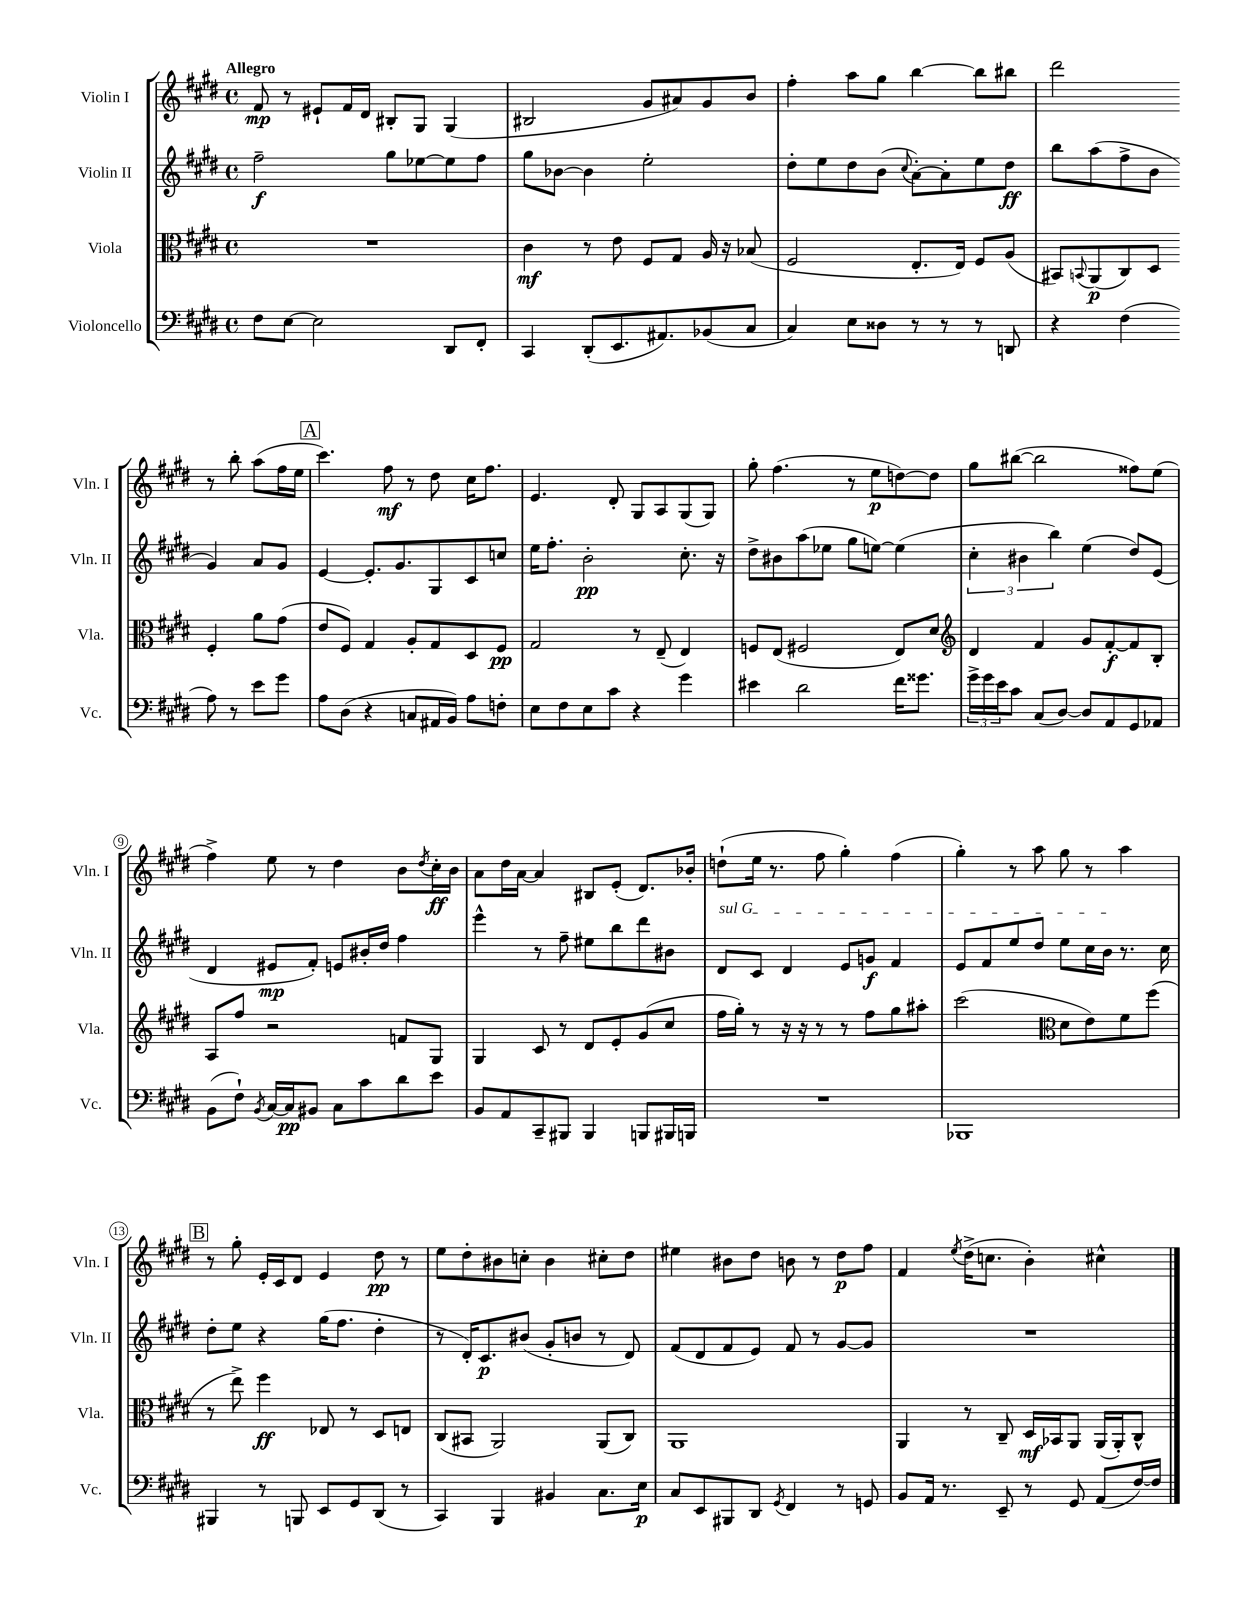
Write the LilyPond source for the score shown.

<<
\new StaffGroup <<
\new Staff = "s0" \with { instrumentName = "Violin I" shortInstrumentName = "Vln. I" } {
    \clef treble \key e \major \defaultTimeSignature \time 4/4 \tempo "Allegro"
    fis'8\mp r8 eis'8-! fis'16 dis'16 bis8-. gis8 gis4( |
    bis2 gis'8 ais'8) gis'8 b'8 |
    fis''4-. a''8 gis''8 b''4~ b''8 bis''8 |
    dis'''2 r8 b''8-. a''8( fis''16 e''16 |
    \mark \markup { \box "A" } cis'''4.) fis''8\mf r8 dis''8 cis''16 fis''8. |
    e'4. dis'8-. gis8 a8 gis8( gis8) |
    gis''8-. fis''4.( r8 e''8\p d''8~) d''8 |
    gis''8 bis''8~( bis''2 fisis''8) e''8( |
    fis''4->) e''8 r8 dis''4 b'8 \acciaccatura { dis''8 } cis''16-.\ff b'16 |
    a'8 dis''16 a'16~ a'4 bis8 e'8-.( dis'8.) bes'16-. |
    d''8-!( e''16 r8. fis''8 gis''4-.) fis''4( |
    gis''4-.) r8 a''8 gis''8 r8 a''4 |
    \mark \markup { \box "B" } r8 gis''8-. e'16-. cis'16 dis'8 e'4 dis''8\pp r8 |
    e''8 dis''8-. bis'8 c''8-. bis'4 cis''8-. dis''8 |
    eis''4 bis'8 dis''8 b'8 r8 dis''8\p fis''8 |
    fis'4 \acciaccatura { e''8 } dis''16->( c''8. b'4-.) cis''4-^ \bar "|." |
}
\new Staff = "s1" \with { instrumentName = "Violin II" shortInstrumentName = "Vln. II" } {
    \clef treble \key e \major \defaultTimeSignature \time 4/4
    fis''2--\f gis''8 ees''8~ ees''8 fis''8 |
    gis''8 bes'8~ bes'4 e''2-. |
    dis''8-. e''8 dis''8 b'8( \appoggiatura { cis''8 } a'8~-.) a'8-. e''8 dis''8\ff |
    b''8 a''8( fis''8-> b'8 gis'4) a'8 gis'8 |
    \mark \markup { \box "A" } e'4~ e'8.-. gis'8. gis8 cis'8 c''8 |
    e''16 fis''8.-. b'2-.\pp cis''8.-. r16 |
    dis''8-> bis'8 a''8( ees''8 gis''8 e''8~) e''4( |
    \tuplet 3/2 { cis''4-. bis'4 b''4) } e''4( dis''8) e'8( |
    dis'4 eis'8\mp fis'8-.) e'8 bis'16-. dis''16 fis''4 |
    e'''4-^ r8 fis''8-- eis''8 b''8 dis'''8 bis'8 |
    \once \override TextSpanner.bound-details.left.text = \markup { \italic "sul G" } dis'8\startTextSpan cis'8 dis'4 e'8 g'8\f fis'4 |
    e'8 fis'8 e''8 dis''8 e''8 cis''16 b'16\stopTextSpan r8. cis''16 |
    \mark \markup { \box "B" } dis''8-. e''8 r4 gis''16( fis''8. dis''4-. |
    r8 dis'16-.) cis'8.\p bis'8( gis'8-. b'8 r8 dis'8) |
    fis'8( dis'8 fis'8 e'8) fis'8 r8 gis'8~ gis'8 |
    R1 \bar "|." |
}
\new Staff = "s2" \with { instrumentName = "Viola" shortInstrumentName = "Vla." } {
    \clef alto \key e \major \defaultTimeSignature \time 4/4
    R1 |
    cis'4\mf r8 e'8 fis8 gis8 a16 r16 bes8( |
    fis2 e8.-. e16) fis8 a8( |
    bis,8) \appoggiatura { b,8 } a,8\p( cis8) dis8 fis4-. a'8 gis'8( |
    \mark \markup { \box "A" } e'8 fis8) gis4 a8-. gis8 dis8 fis8\pp |
    gis2 r8 e8--( e4) |
    f8 e8( fis2 e8) dis'8 |
    \clef treble dis'4 fis'4 gis'8 fis'8~-.\f fis'8 b8-. |
    a8 fis''8 r2 f'8 gis8 |
    gis4 cis'8 r8 dis'8 e'8-. gis'8( cis''8 |
    fis''16 gis''16-.) r8 r16 r16 r8 r8 fis''8 gis''8 ais''8-. |
    cis'''2( \clef alto dis'8 e'8) fis'8 fis''8( |
    \mark \markup { \box "B" } r8 e''8->) fis''4\ff ees8 r8 dis8 e8 |
    cis8( bis,8 a,2) a,8( cis8) |
    a,1 |
    a,4 r8 cis8-- dis16\mf bes,16 a,8 a,16( a,16-.) cis8-^ \bar "|." |
}
\new Staff = "s3" \with { instrumentName = "Violoncello" shortInstrumentName = "Vc." } {
    \clef bass \key e \major \defaultTimeSignature \time 4/4
    fis8 e8~ e2 dis,8 fis,8-. |
    cis,4 dis,8-.( e,8. ais,8.) bes,8( cis8 |
    cis4) e8 disis8 r8 r8 r8 d,8 |
    r4 fis4( a8) r8 e'8 gis'8 |
    \mark \markup { \box "A" } a8 dis8( r4 c8 ais,16 b,16) a8 f8-. |
    e8 fis8 e8 cis'8 r4 gis'4 |
    eis'4 dis'2 fis'16 gisis'8. |
    \tuplet 3/2 { gis'16-> gis'16 e'16 } cis'8 cis8( dis8~) dis8 a,8 gis,8 aes,8 |
    b,8( fis8-!) \acciaccatura { b,8 } cis16~ cis16\pp bis,8 cis8 cis'8 dis'8 e'8 |
    b,8 a,8 cis,8-- bis,,8 bis,,4 b,,8 bis,,16 b,,16 |
    R1 |
    bes,,1 |
    \mark \markup { \box "B" } bis,,4 r8 b,,8 e,8 gis,8 dis,8( r8 |
    cis,4) b,,4 bis,4 cis8. e16\p |
    cis8 e,8 bis,,8 dis,8 \acciaccatura { gis,8 } fis,4 r8 g,8 |
    b,8 a,16 r8. e,8-- r8 gis,8 a,8( fis16~) fis16 \bar "|." |
}
>>
>>
\layout { \context { \Score \override BarNumber.stencil = #(make-stencil-circler 0.1 0.3 ly:text-interface::print) } }
